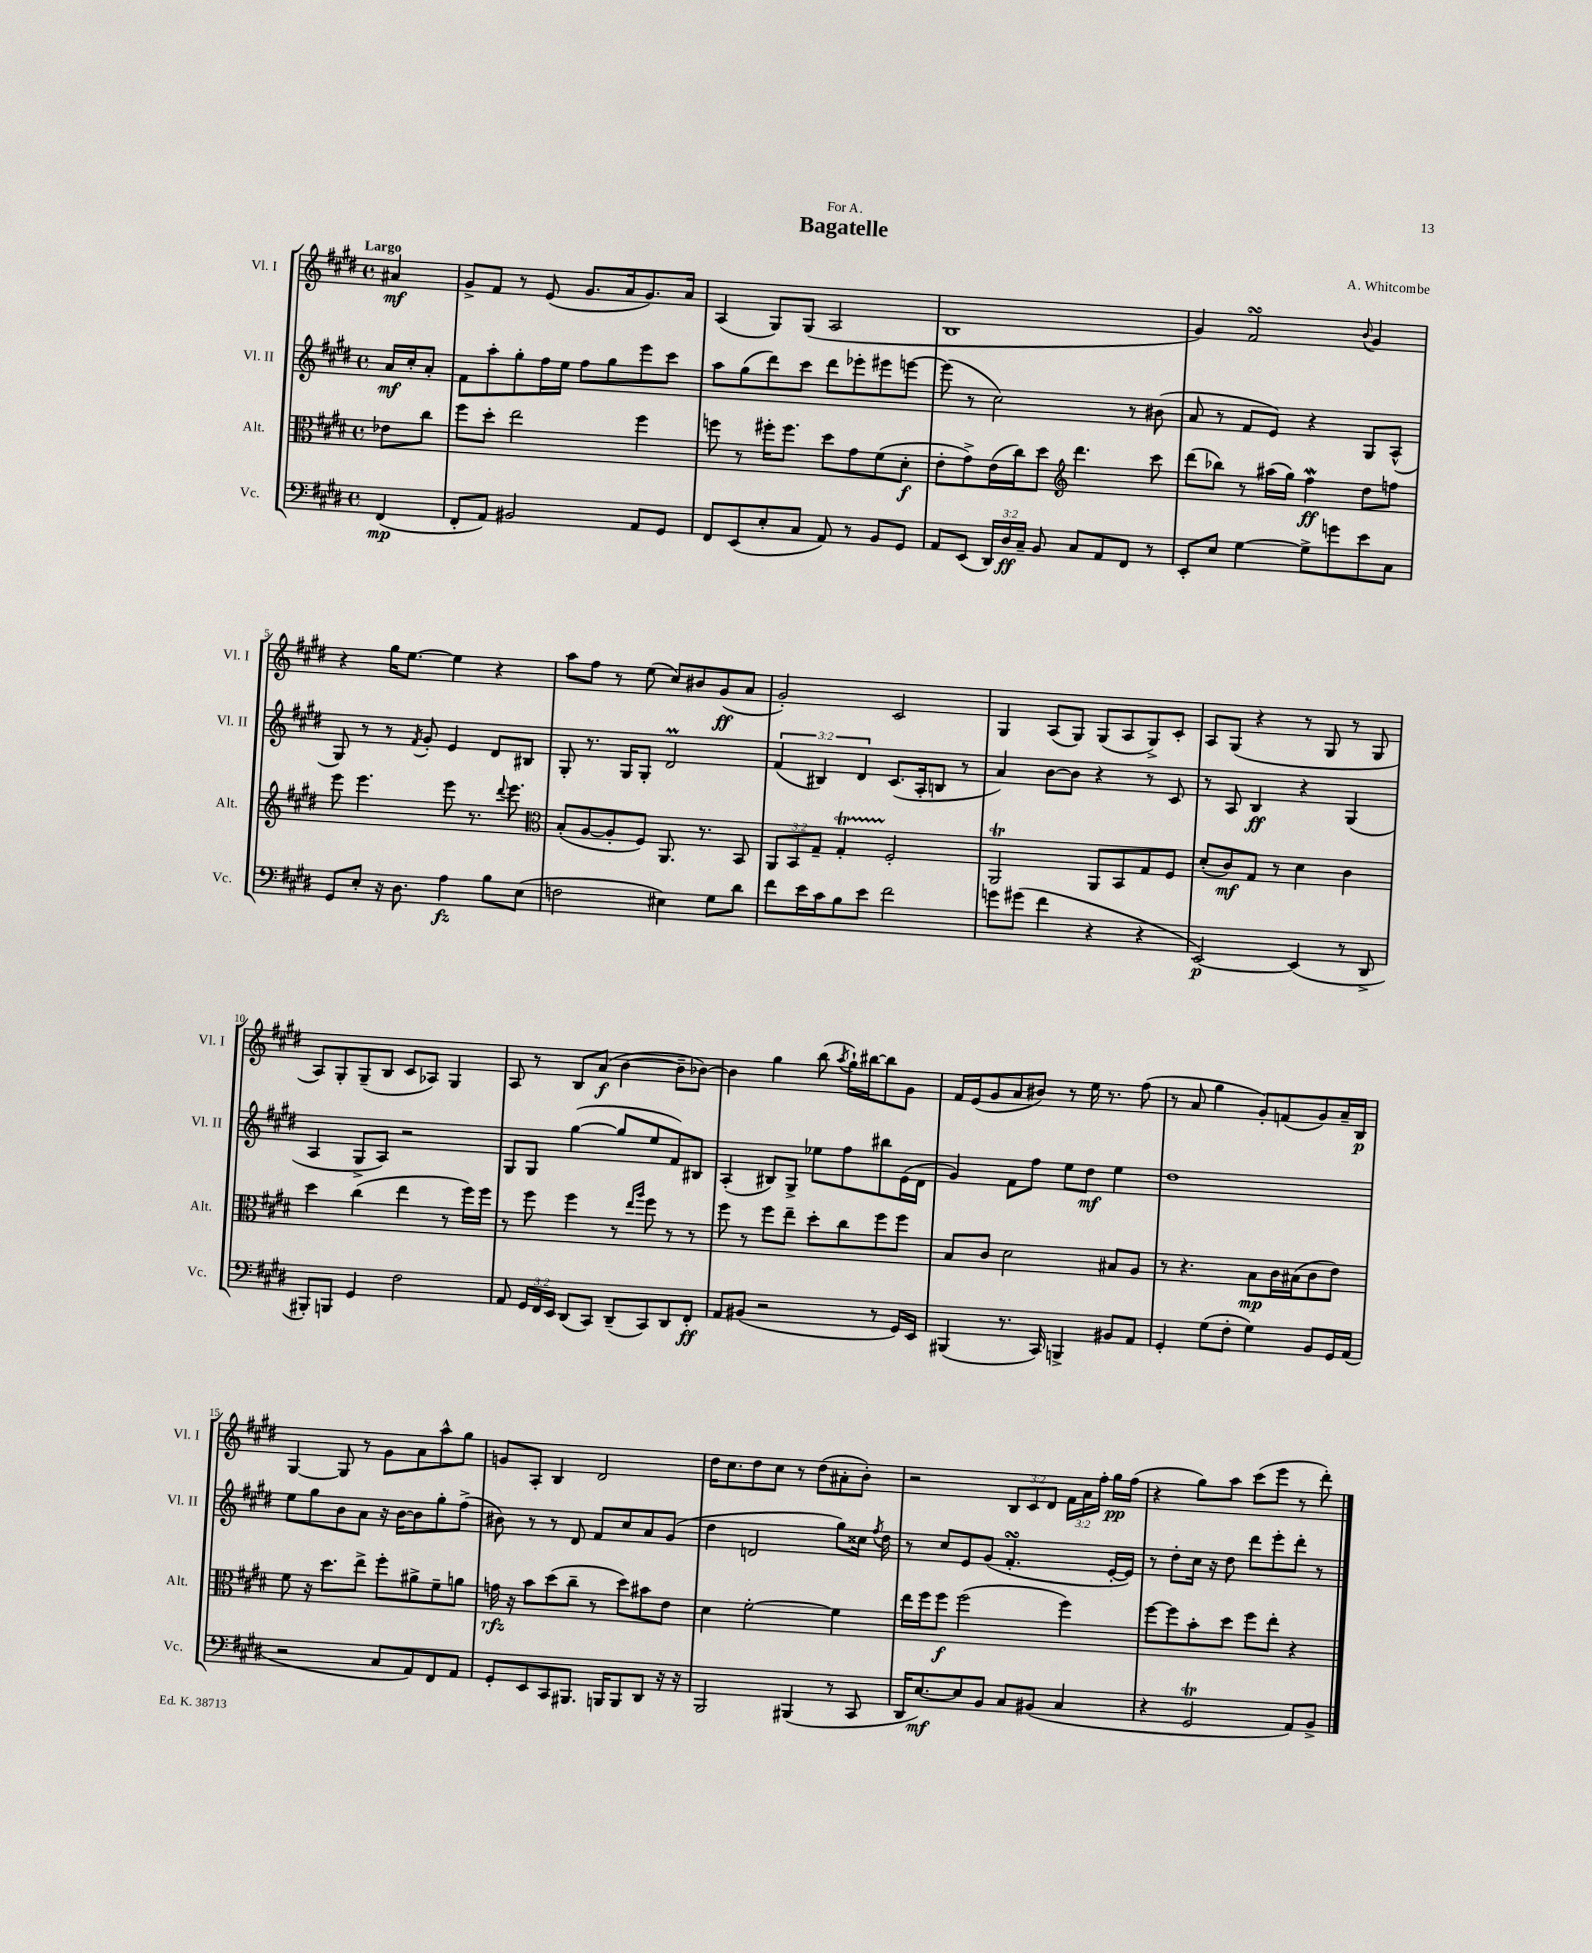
\header { title = "Bagatelle" composer = "A. Whitcombe" dedication = "For A." }
<<
\new StaffGroup <<
\new Staff = "s0" \with { instrumentName = "Vl. I" shortInstrumentName = "Vl. I" } {
    \clef treble \key e \major \defaultTimeSignature \time 4/4 \override Staff.TupletNumber.text = #tuplet-number::calc-fraction-text \partial 4 \tempo "Largo"
    \autoBeamOff ais'4\mf |
    gis'8[-> fis'8] r8 e'8( gis'8.[ a'16 gis'8.) a'16] |
    a4( gis8[) gis8]( a2 |
    b1 |
    gis'4) fis'2\turn \appoggiatura { b'8 } gis'4 |
    r4 gis''16[ e''8.]~ e''4 r4 |
    a''8[ fis''8] r8 e''8( cis''8[) bis'8 gis'8\ff( a'8] |
    gis'2-.) cis'2 |
    gis4 a8[( gis8]) gis8[( a8 gis8->) cis'8]-. |
    a8[ gis8]( r4 r8 gis8 r8 gis8 |
    a8[) gis8-. gis8--( b8] cis'8[ aes8]) gis4 |
    a8 r8 b8[ a'8]\f( b'4~ b'8[-- bes'8]~) |
    bes'4 gis''4 b''8( \acciaccatura { a''8 } gis''16[-!) bis''16~ bis''8 gis'8] |
    fis'16[ e'16( gis'8 a'8 bis'8]) r8 e''16 r8. fis''8( |
    r8 a'8 gis''4 gis'8[-.) f'8( gis'8) a'16-- b16]\p |
    gis4~ gis8 r8 gis'8[ a'8 a''8-^ gis''8] |
    g'8[ a8]-. b4 dis'2 |
    dis''16[ cis''8. dis''8 cis''8] r8 dis''8[( ais'8-. b'8]-.) |
    r2 \tuplet 3/2 { b8[ cis'8 dis'8] } \tuplet 3/2 { fis'16[ a'16 fis''16]-. } gis''16[\pp fis''16]( |
    r4 gis''8[) a''8] cis'''8[( e'''8] r8 dis'''8-.) \bar "|." |
}
\new Staff = "s1" \with { instrumentName = "Vl. II" shortInstrumentName = "Vl. II" } {
    \clef treble \key e \major \defaultTimeSignature \time 4/4 \override Staff.TupletNumber.text = #tuplet-number::calc-fraction-text \partial 4
    \autoBeamOff a'16[\mf cis''16-. a'8]-. |
    fis'8[ a''8-. gis''8-. fis''16 e''16] fis''8[ gis''8 e'''8 cis'''8] |
    a''8[ gis''8( dis'''8) cis'''8] dis'''8[ ees'''8-. eis'''8 e'''8]~ |
    e'''8( r8 cis''2) r8 bis'8( |
    a'8 r8 fis'8[ e'8]) r4 gis8[ a8]-^( |
    gis8) r8 r8 \acciaccatura { fis'8 } gis'8-. e'4 dis'8[ bis8] |
    gis8-. r8. gis16[ gis8]-. dis'2\prall |
    \tuplet 3/2 { fis'4( bis4) dis'4 } cis'8.[( a16-. b8] r8 |
    a'4) b'8[~ b'8] r4 r8 cis'8 |
    r8 a8 b4\ff r4 gis4( |
    a4 gis8[-> a8]) r2 |
    gis8[ gis8] gis''4~( gis''8[ e''8 fis'8) bis8] |
    a4-.( bis8[) gis8]-> ees''8[ fis''8 bis''8 e'16( dis'16] |
    gis'4) fis'8[ fis''8] e''8[ dis''8]\mf e''4 |
    dis''1 |
    e''8[ gis''8 b'8 a'8] r16 b'16[~ b'8 gis''8-. fis''8]->( |
    bis'8) r8 r8 dis'8 fis'8[ cis''8 a'8 gis'8]( |
    dis''4 d'2 gis''8[) cisis''16] \acciaccatura { fis''8 } dis''16 |
    r8 cis''8[ e'8 gis'8]( fis'4.-.\turn e'16[~-. e'16]) |
    r8 dis''8[-. cis''16] r16 dis''8 dis'''8[ e'''8-. dis'''8]-. r8 \bar "|." |
}
\new Staff = "s2" \with { instrumentName = "Alt." shortInstrumentName = "Alt." } {
    \clef alto \key e \major \defaultTimeSignature \time 4/4 \override Staff.TupletNumber.text = #tuplet-number::calc-fraction-text \partial 4
    \autoBeamOff ees'8[ cis''8] |
    fis''8[ dis''8]-. e''2 fis''4 |
    f''8 r8 fis''16[-. fis''8.] dis''8[ gis'8 fis'8( dis'8]-.\f |
    e'8[-. gis'8->) e'16( cis''16) dis''8] \clef treble dis'''4. cis'''8 |
    dis'''8[( bes''8]) r8 ais''16[( gis''16]) fis''4\mordent\ff dis''8[ f''8] |
    e'''8 e'''4. e'''8 r8. \appoggiatura { dis'''8 } e'''8. |
    \clef alto b8[-.( a8~ a8-. fis8]) a,8. r8. b,8 |
    \tuplet 3/2 { a,8[ b,8 gis8]-- } gis4-.\startTrillSpan fis2-.\stopTrillSpan |
    a,2\trill a,8[ b,8 gis8 fis8] |
    dis'8[-.( cis'8\mf) gis8] r8 dis'4 cis'4 |
    dis''4 cis''4( e''4 r8 fis''16[) fis''16] |
    r8 fis''8 fis''4 r8 \grace { e''16[ a''16] } fis''8 r8 r8 |
    fis''8 r8 fis''8[ e''8]-- dis''8[-. cis''8 fis''8 fis''8] |
    b8[ cis'8] dis'2 bis8[ a8] |
    r8 r4. b8[\mp cis'16 bis16( cis'8 e'8]) |
    fis'8 r16 dis''8.[ e''8]-> fis''8[-. ais'8-> fis'8-- a'8] |
    g'16\rfz r16 b'8[ dis''8( cis''8]-- r8 dis''8[) bis'8 e'8] |
    dis'4 fis'2~-. fis'4 |
    e''16[ fis''16 fis''8]\f fis''2( fis''4) |
    fis''8[~ fis''8 b'8-. dis''8] fis''8[ e''8]-. r4 \bar "|." |
}
\new Staff = "s3" \with { instrumentName = "Vc." shortInstrumentName = "Vc." } {
    \clef bass \key e \major \defaultTimeSignature \time 4/4 \override Staff.TupletNumber.text = #tuplet-number::calc-fraction-text \partial 4
    \autoBeamOff fis,4\mp( |
    fis,8[-. a,8]) bis,2 a,8[ gis,8] |
    fis,8[ e,8( e8-. cis8] a,8) r8 b,8[ gis,8] |
    a,8[ e,8]( \tuplet 3/2 { dis,16[) dis16\ff cis16]-- } b,8 cis8[ a,8 fis,8] r8 |
    e,8[-. e8] gis4~ gis8[-> g'8 e'8 cis8] |
    gis,8[ e8]-. r16 dis8. a4\fz b8[ e8]( |
    f2 eis4) gis8[ dis'8] |
    fis'8[ e'16 cis'16 b8 e'8] fis'2 |
    g'8[ gis'8]( fis'4 r4 r4 |
    e,2~\p) e,4( r8 dis,8-> |
    bis,,8[-.) b,,8] gis,4 fis2 |
    a,8 \tuplet 3/2 { gis,16[ fis,16 e,16] } dis,8[( cis,8]) dis,8[--( cis,8) dis,8 fis,8]-.\ff |
    a,8[ bis,8]( r2 r8 gis,16[) e,16] |
    bis,,4( r8. cis,16) b,,4-> bis,8[ a,8] |
    gis,4-. gis8[( fis8]-. gis4) b,8[ gis,16 a,16]( |
    r2 cis8[ a,8) fis,8 a,8] |
    gis,8[-. e,8 cis,8 bis,,8.] b,,16[ b,,8 dis,8] r16 r16 |
    b,,2 bis,,4( r8 cis,8 |
    dis,16[ e8.~\mf) e8 b,8] cis8[ bis,8]( cis4 |
    r4 gis,2\trill a,8[) b,8]-> \bar "|." |
}
>>
>>
